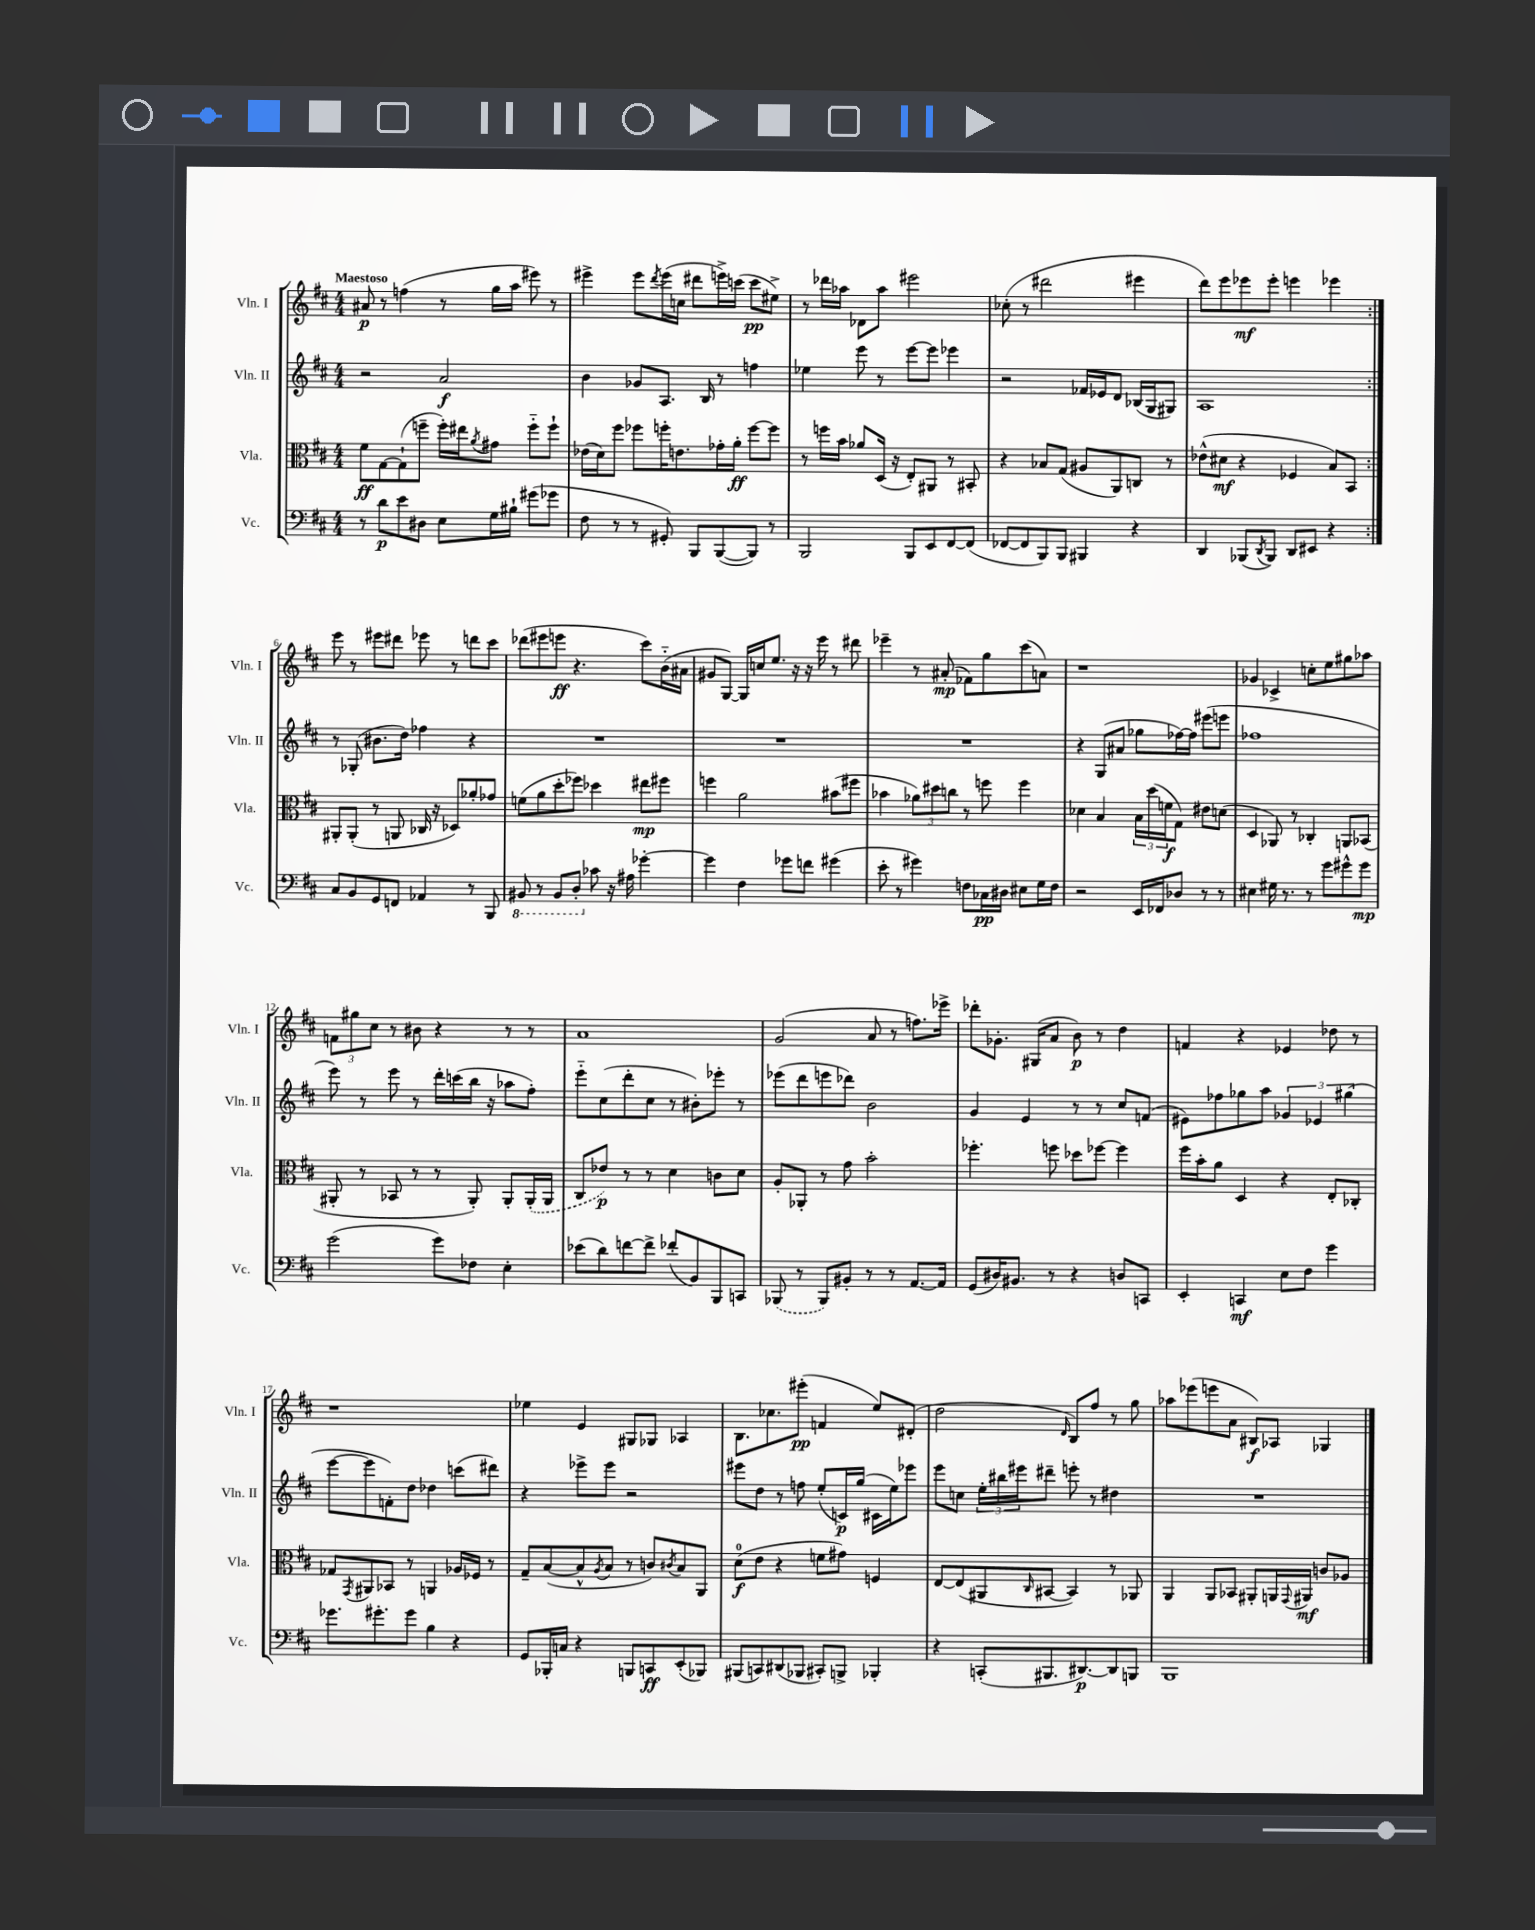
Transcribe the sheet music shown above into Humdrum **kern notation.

**kern	**kern	**kern	**kern
*staff4	*staff3	*staff2	*staff1
*clefF4	*clefC3	*clefG2	*clefG2
*k[f#c#]	*k[f#c#]	*k[f#c#]	*k[f#c#]
*M4/4	*M4/4	*M4/4	*M4/4
8r	8f#\L	2r	8a#/
8d\L	[8G\	.	8r
8e\	(8G`\]	.	(4ff\
8D#\J	8ff~\J	.	.
8E\L	16ff'\LL)	2a/	8r
.	16ee#\J	.	.
.	8qa/	.	.
16G\L	8g#\J	.	16gg\LL
16B#`\JJ	.	.	16aa\JJ
(8g#\L	8ff'~\L	.	8eee#\)
8g-\J	8ff`\J	.	8r
=	=	=	=
8F#\	(16e-\LL	4b\	4eee#^\
.	16d\J)	.	.
8r	8ff#\J	.	.
8r	8ff-\L	8g-/L	8eee#\L
.	.	.	8qddd/
8GG#'/)	16ff'\K	8.A/J	(16eee#\L
.	8.e\	.	16cc\JJ
8BBB/L	.	.	8ddd#\L
.	.	16B/	.
([8BBB/	16g-'\L	8r	16eee^\L)
.	16a'\JJ	.	(16ccc\JJ
8BBB/]J)	[8ff\L	4ff\	8ccc\L
8r	8ff\]J	.	8ee#^\J)
=	=	=	=
2BBB/	8r	4ee-\	8r
.	16ff\LL	.	16ddd-\LL
.	16b\JJ	.	16aa-\JJ
.	8a-/L	8eee\	8d-\L
.	(16D/Jk	8r	8aa-\J
.	16r	.	.
8BBB/L	8E'/L)	[8eee\L	2eee#\
8EE/	8AA#/J	8eee\]J	.
[8FF#/	8r	4eee-\	.
(8FF#/]J	8BB#'/	.	.
=	=	=	=
[8FF-/L	4r	2r	(8cc-'\
8FF-/]	.	.	8r
8BBB/)	8B-/L	.	2ddd#\
8BBB/J	(8G/J	.	.
4BBB#/	8A#/L	16f-/LL	.
.	.	16e-/J	.
.	8AA/)	8d/J	.
4r	8C/J	(16B-/LL	4eee#\
.	.	16G/J	.
.	8r	8G#/J)	.
=	=	=	=
4DD/	(8e-^^\L	1A	8ddd\L)
.	8d#\J	.	8eee\
(8BBB-/L	4r	.	8eee-\
8qDD/	.	.	.
8BBB-/J)	.	.	8eee-'\J
8DD/L	4F-/	.	4eee\
8EE#/J	.	.	.
4r	8B/L)	.	4eee-\
.	8BB/J	.	.
=:|!	=:|!	=:|!	=:|!
8C#/L	8AA#'/L	8r	8eee\
8BB/	(8AA#'/J	(8G-'/	8r
8GG/	8r	8.b#\L	8eee#\L
8FF/J	8AA/	.	8ddd#\J
.	.	16dd\Jk)	.
4AA-/	16C-/	4ff-\	8eee-\
.	16r	.	.
.	8D-/L)	.	8r
8r	8a-'/	4r	8ddd\L
8BBB/	8g-/J	.	8ccc#\J
=	=	=	=
8BBB#/	(8f\L	1r	(8ddd-\L
8r	8a\	.	8eee#\
8BBB#/L	8dd'\	.	8eee\J
8DD'/J	8ff-\J)	.	4.r
8c-\	4dd-\	.	.
16r	.	.	.
16A#\	.	.	.
[4g-'\	8ee#\L	.	8ccc#\L)
.	8ff#\J	.	(16b'~\L
.	.	.	16a#\JJ
=	=	=	=
4g-\]	4ff\	1r	8g#/L
.	.	.	[8G/J)
4F#\	2a\	.	16G/]LL
.	.	.	16cc/J
.	.	.	8.ee/J
8g-\L	.	.	.
.	.	.	16r
8f\J	.	.	16r
.	.	.	16eee\
(4g#\	(8b#\L	.	8r
.	8ff#\J	.	8ddd#\
=	=	=	=
8e'\	4b-\	1r	4eee-~\
8r	.	.	.
4g#\)	12a-\L)	.	8r
.	12dd#\	.	.
.	.	.	(8a#'/
.	12cc\J	.	.
8F\L	8r	.	8f-\L)
16C-\L	8ff\	.	8gg\
16D#\JJ	.	.	.
8E#\L	4ff\	.	(8ccc#\
16G\L	.	.	8a\J)
16F\JJ	.	.	.
=	=	=	=
2r	4d-\	4r	1r
.	4B/	(8G/L	.
.	.	8a#/J	.
16EE/LL	24B\LL	8gg-\L	.
.	(24dd\	.	.
16FF-/J	.	.	.
.	24f\J	.	.
8D-/J	8G\J)	[16ff-\L)	.
.	.	16ff-\]JJ	.
8r	8e#\L	(8eee#\L	.
8r	(8d\J	8eee\J	.
=	=	=	=
4E#\	4D/	1ff-	4g-/
16G#\	8AA-/)	.	4c-^/
8.r	.	.	.
.	8r	.	.
8r	4C-'/	.	8cc'\L
8g\L	.	.	8ee\
8g#^^\	8AA/L	.	8gg#\
8g#\J	(8BB-/J	.	8aa-\J
=	=	=	=
(2g\	8AA#'/	8eee\)	12f\L
.	.	.	12gg#\
.	8r	8r	.
.	.	.	12cc#\J
.	8BB-/	8eee\	8r
.	8r	8r	8b#\
8g\L)	8r	16ddd'\LL	4r
.	.	(16ccc\	.
8F-\J	8AA#'/)	16bb\JJ	.
.	.	16r	.
4E'\	8AA#'/L	8aa-\L	8r
.	(16AA#'/L	8ff#'\J)	8r
.	16AA#/JJ	.	.
=	=	=	=
(8e-\L	8C#/L	8eee'~\L	1a
8d\)	8e-/J)	(8cc#\	.
[8f\	8r	8ddd'\	.
8f^\]J	8r	8cc#\J	.
(8f-'/L	4d\	8r	.
8BB/)	.	8b#'\L)	.
8BBB/	8c\L	8eee-'\J	.
8CC/J	8d\J	8r	.
=	=	=	=
(8BBB-/	8A'/L	(8eee-\L	(2g/
8r	8AA-'/J	8ddd\	.
8BBB-/L)	8r	8eee\	.
8BB#'/J	8g\	8ddd-\J)	.
8r	2b'\	2b\	8a/
8r	.	.	8r
[8.AA/L	.	.	8.ff\L)
16AA/]Jk	.	.	16eee-^\Jk
=	=	=	=
(8GG/L	4.ff-'\	4g/	8ddd-'\L
16D#/K)	.	.	8.g-'\J
8.BB#/J	.	.	.
.	.	4e/	.
.	.	.	(16G#/LK
8r	8ff\	.	8a/J
4r	8dd-\L	8r	8b\)
.	[8ff-\J	8r	8r
8D/L	4ff-\]	8cc#/L	4dd\
8CC/J	.	(8f/J	.
=	=	=	=
4EE'/	16ff#\LL	8e#\L)	4f/
.	16b'\J	.	.
.	8a\J	8ff-\	.
4CC/	4D/	8gg-\	4r
.	.	8aa\J	.
8E\L	4r	6g-/	4e-/
8F#\J	.	.	.
.	.	6e-/	.
4g\	8E'/L	.	8dd-\
.	.	(6gg#\	.
.	8C-'/J	.	8r
=	=	=	=
8.g-\L	8G-/L	[8eee\L	1r
.	8qGG/	.	.
.	8AA#/	8eee\]	.
8.g#'\	.	.	.
.	8BB-/J	8f'\)	.
8g#\J	8r	8dd\J	.
4B\	4AA/	4dd-\	.
4r	16A-/LL	(8ccc\L	.
.	16F-/JJ	.	.
.	8r	8ddd#\J)	.
=	=	=	=
8GG/L	8G~/L	4r	4ee-\
16BBB-'/L	([8B/	.	.
16C/JJ	.	.	.
4r	8B^^/]	8eee-^\L	4e/
.	8qA/	.	.
.	8B/J	8eee-\J	.
8BBB/L	8r	2r	8G#/L
8CC/	8c/L)	.	8G-/J
.	8qc#/	.	.
(8EE'/	8B/	.	4A-/
8BBB-/J)	8AA/J	.	.
=	=	=	=
(8BBB#/L	(8d\L	8eee#\L	8.B\L
8CC/)	8e\J	8dd\J	.
.	.	.	8.cc-\
(8DD#/	4r	8r	.
8BBB-/J	.	8ff\	(8eee#'\J
8CC#'/L)	8f\L	(8ee'/L	4f/
8BBB^/J	8g#\J)	16c/L)	.
.	.	(16gg/JJ	.
4BBB-'/	4F/	16c#\LL	8ee/L)
.	.	16ee\J)	.
.	.	8eee-\J	(8d#'/J
=	=	=	=
4r	[8E/L	8eee\L	2dd\
.	(8E/]	8cc\J	.
(8CC'/L	8AA#/	24ee'\LL	.
.	.	24bb#\	.
.	.	24eee#\J	.
.	16qqC#/	.	.
8.BBB#/	[8BB#/J	8ddd#~\J	.
.	.	.	16qqd/
.	4BB#/])	8eee'\	8B/L)
[8.DD#/)	.	.	.
.	.	8r	8ff#/J
8DD#/]	8r	4dd#\	8r
8BBB/J	8AA-/	.	8gg\
=	=	=	=
1BBB	4AA/	1r	8aa-\L
.	.	.	(8eee-\
.	8AA/L	.	8eee\
.	8BB-/J	.	8a\J
.	8AA#'/L	.	8B#/L)
.	16AA/L	.	8A-/J
.	8qqGG/	.	.
.	16AA#/JJ	.	.
.	8c/L	.	4G-/
.	8A-/J	.	.
==	==	==	==
*-	*-	*-	*-
